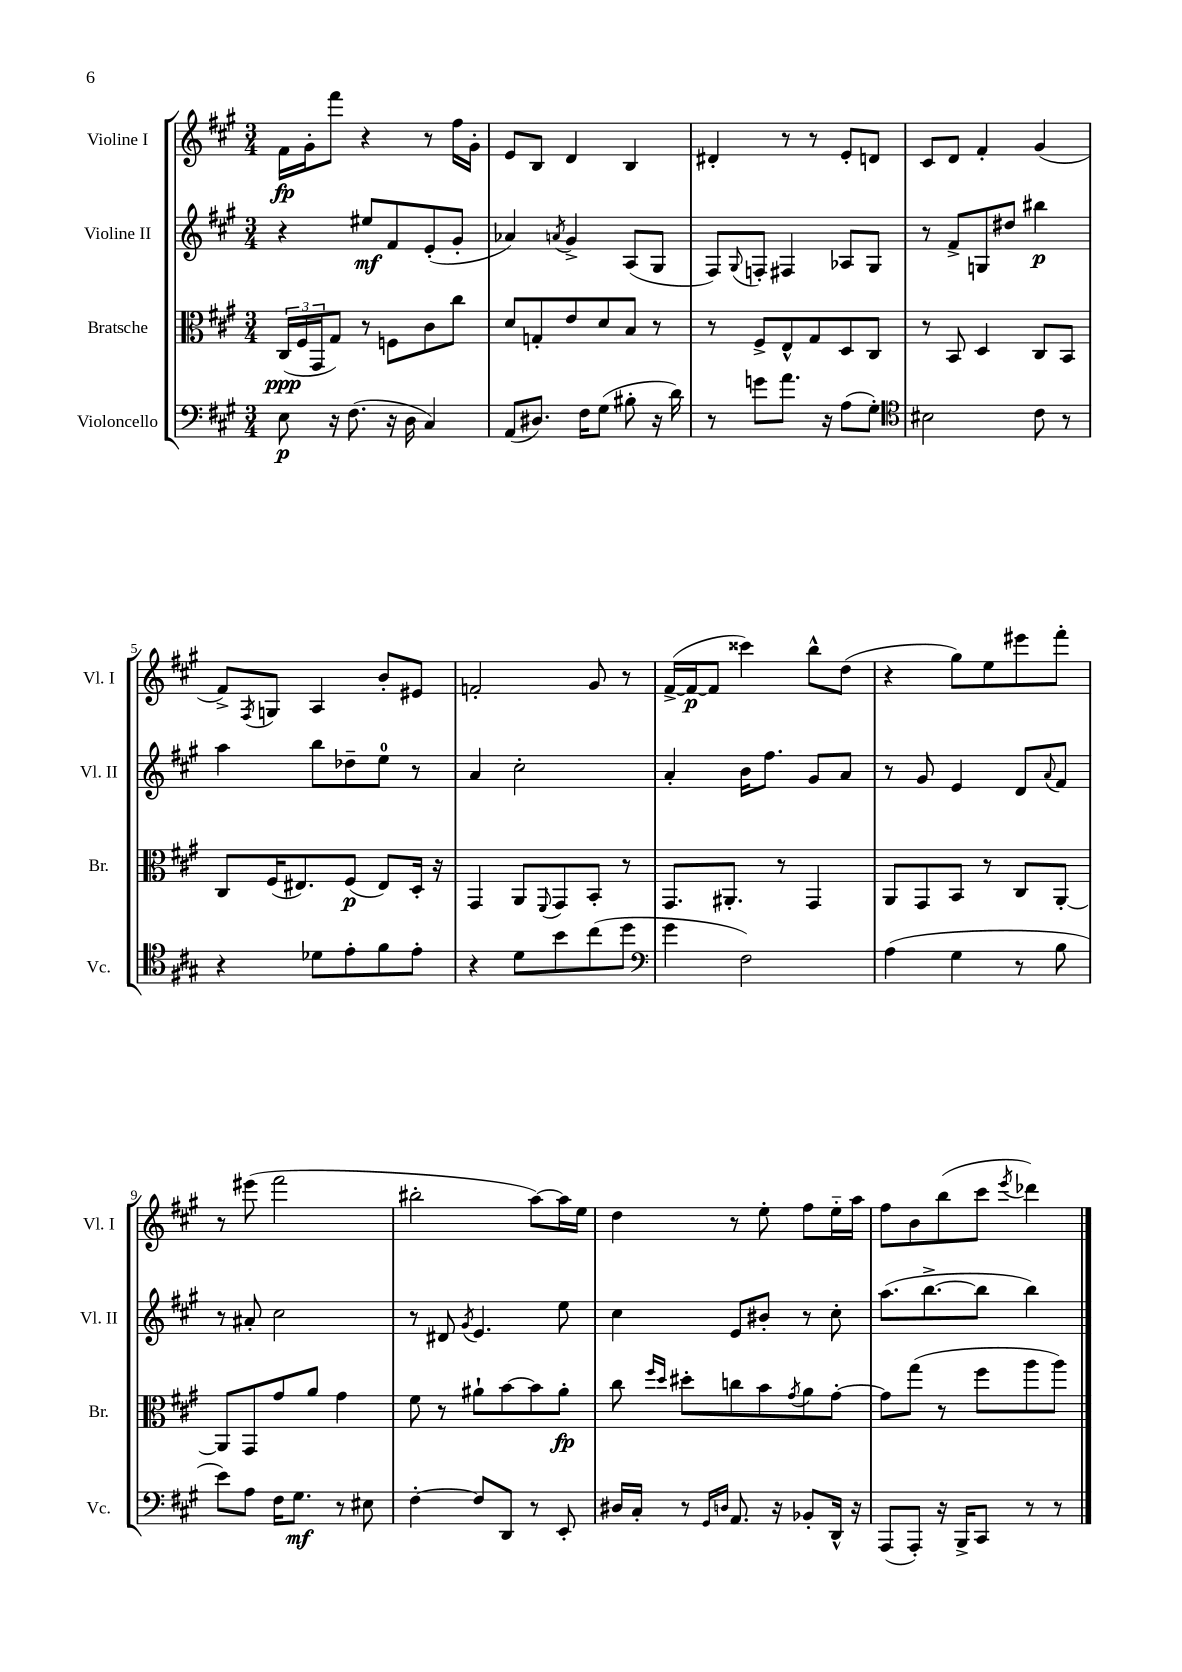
<<
\new StaffGroup <<
\new Staff = "s0" \with { instrumentName = "Violine I" shortInstrumentName = "Vl. I" } {
    \clef treble \key a \major \numericTimeSignature \time 3/4
    fis'16\fp gis'16-. fis'''8 r4 r8 fis''16 gis'16-. |
    e'8 b8 d'4 b4 |
    dis'4-. r8 r8 e'8-. d'8 |
    cis'8 d'8 fis'4-. gis'4( |
    fis'8->) \acciaccatura { fis8 } g8 a4 b'8-. eis'8 |
    f'2-. gis'8 r8 |
    fis'16~->( fis'16~\p fis'8 cisis'''4) b''8-^ d''8( |
    r4 gis''8) e''8 eis'''8 fis'''8-. |
    r8 eis'''8( fis'''2 |
    bis''2-. a''8~) a''16 e''16 |
    d''4 r8 e''8-. fis''8 e''16-_ a''16 |
    fis''8 b'8 b''8( cis'''8 \acciaccatura { e'''8 } des'''4) \bar "|." |
}
\new Staff = "s1" \with { instrumentName = "Violine II" shortInstrumentName = "Vl. II" } {
    \clef treble \key a \major \numericTimeSignature \time 3/4
    r4 eis''8\mf fis'8 e'8-.( gis'8-. |
    aes'4) \acciaccatura { a'8 } gis'4-> a8( gis8 |
    fis8) \appoggiatura { gis8 } f8-. fis4 aes8 gis8 |
    r8 fis'8-> g8 dis''8 bis''4\p |
    a''4 b''8 des''8-- e''8-0 r8 |
    a'4 cis''2-. |
    a'4-. b'16 fis''8. gis'8 a'8 |
    r8 gis'8 e'4 d'8 \appoggiatura { a'8 } fis'8 |
    r8 ais'8-. cis''2 |
    r8 dis'8 \acciaccatura { gis'8 } e'4. e''8 |
    cis''4 e'8 bis'8-. r8 cis''8-. |
    a''8.( b''8.~-> b''8 b''4) \bar "|." |
}
\new Staff = "s2" \with { instrumentName = "Bratsche" shortInstrumentName = "Br." } {
    \clef alto \key a \major \numericTimeSignature \time 3/4
    \tuplet 3/2 { cis16\ppp( fis16 gis,16 } gis8) r8 f8 cis'8 cis''8 |
    d'8 g8-. e'8 d'8 b8 r8 |
    r8 fis8-> e8-^ gis8 d8 cis8 |
    r8 b,8 d4 cis8 b,8 |
    cis8 fis16( eis8.) fis8\p( eis8) d16-. r16 |
    gis,4 a,8 \appoggiatura { fis,8 } gis,8 b,8-. r8 |
    gis,8. ais,8.-. r8 gis,4 |
    a,8 gis,8 b,8 r8 cis8 a,8~-. |
    a,8 gis,8 gis'8 a'8 gis'4 |
    fis'8 r8 ais'8-! b'8~ b'8 ais'8-.\fp |
    cis''8 \grace { fis''16 d''16 } dis''8-. c''8 b'8 \acciaccatura { gis'8 } a'8 gis'8~-. |
    gis'8 gis''8( r8 fis''8 a''8 a''8) \bar "|." |
}
\new Staff = "s3" \with { instrumentName = "Violoncello" shortInstrumentName = "Vc." } {
    \clef bass \key a \major \numericTimeSignature \time 3/4
    e8\p r16 fis8.( r16 d16 cis4) |
    a,8( dis8.) fis16 gis8( bis8-. r16 d'16) |
    r8 g'8 a'8. r16 a8( gis8-.) |
    \clef tenor bis2 cis'8 r8 |
    r4 des'8 e'8-. fis'8 e'8-. |
    r4 d'8 b'8 cis''8( d''8 |
    \clef bass gis'4 fis2) |
    a4( gis4 r8 b8 |
    e'8) a8 fis16 gis8.\mf r8 eis8 |
    fis4~-. fis8 d,8 r8 e,8-. |
    dis16 cis16-. r8 \grace { gis,16 d16 } a,8. r16 bes,8-. d,16-^ r16 |
    a,,8( a,,8-.) r16 b,,16-> cis,8 r8 r8 \bar "|." |
}
>>
>>
